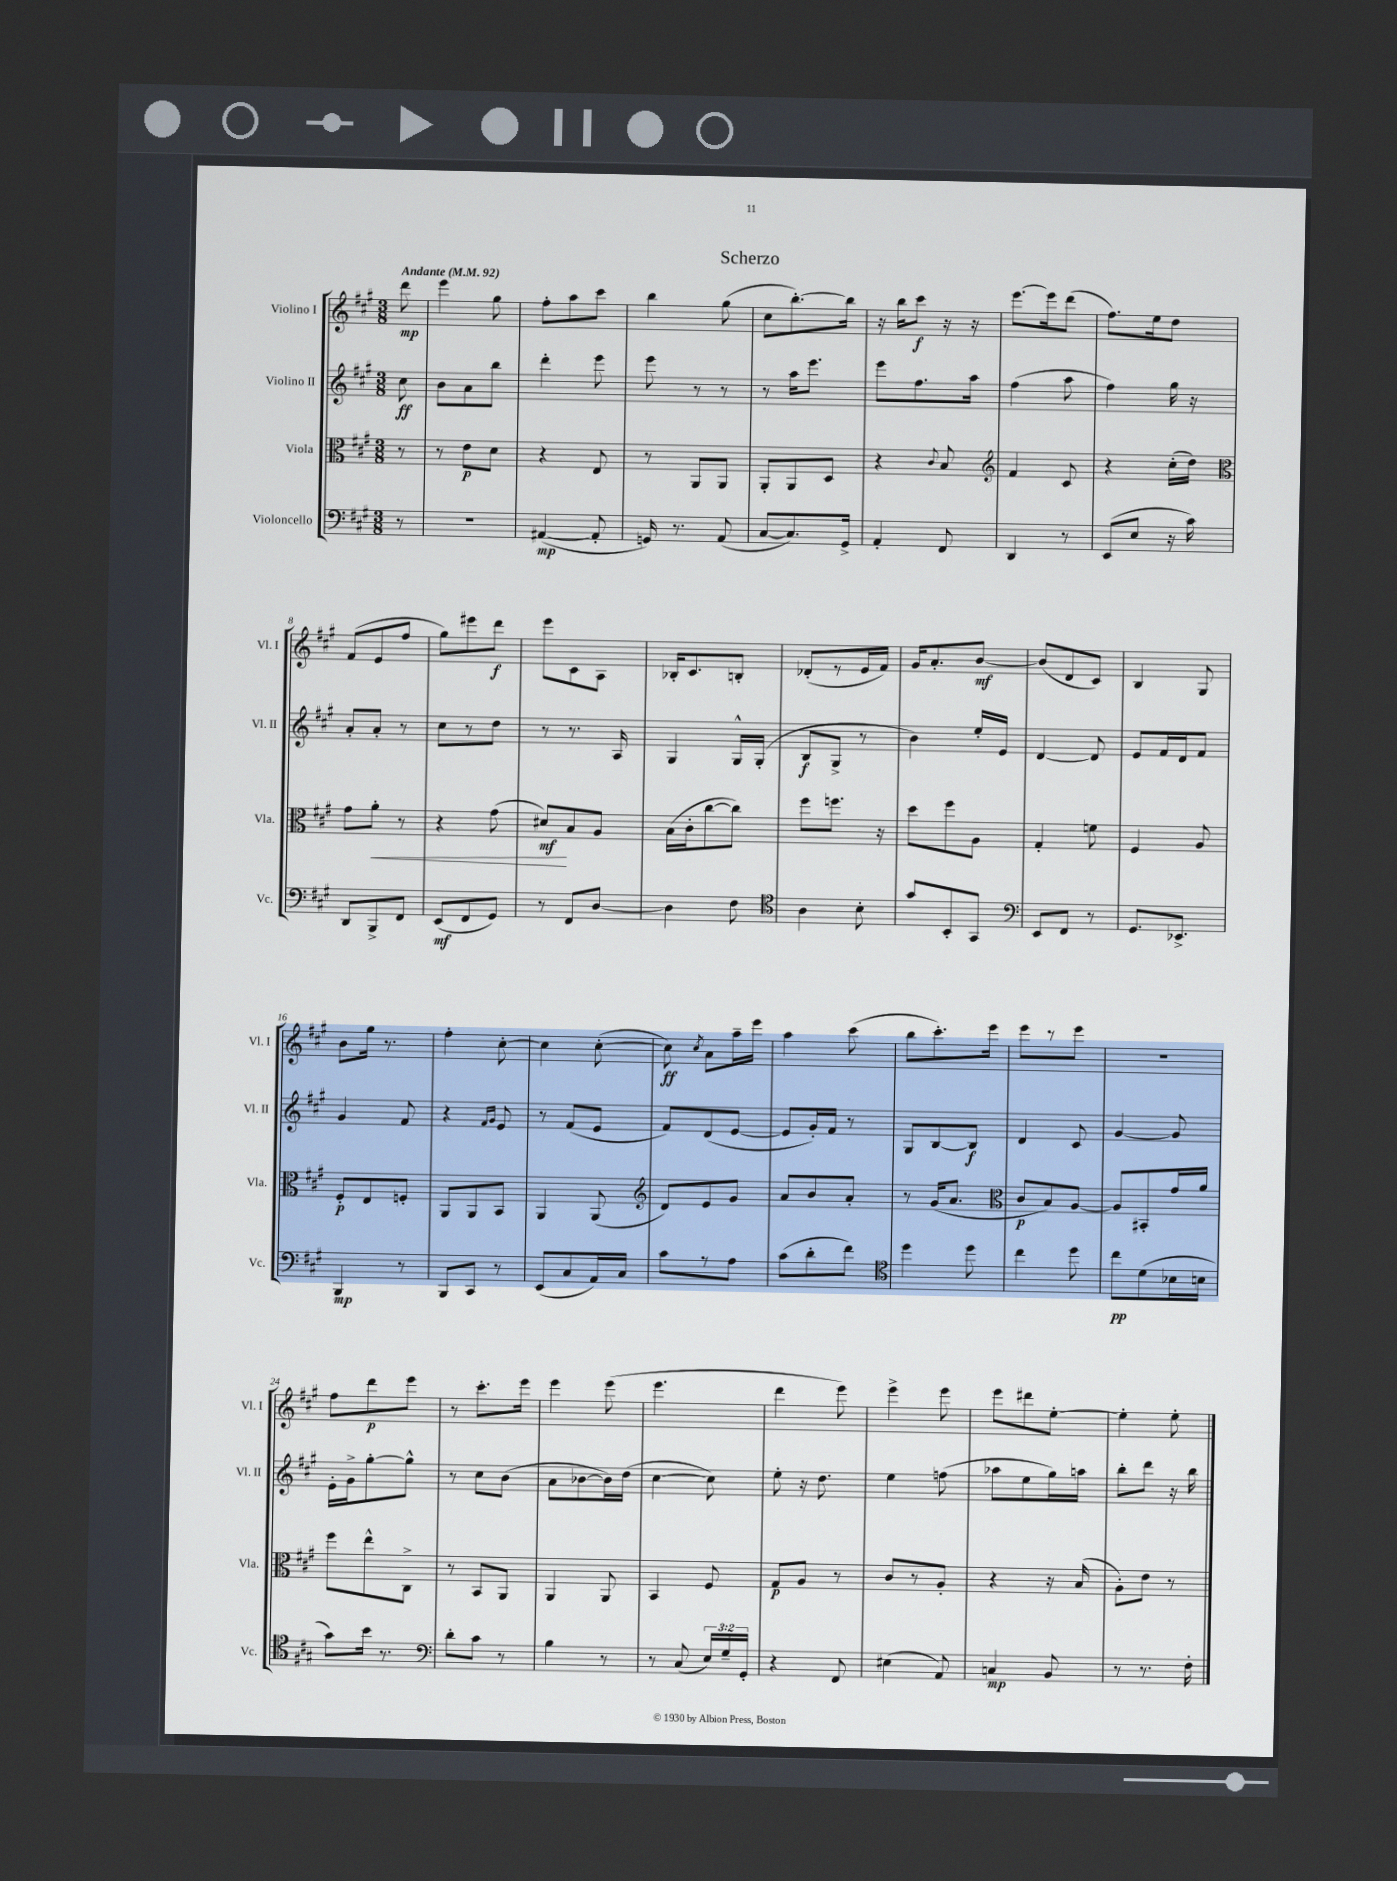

**kern	**dynam	**kern	**dynam	**kern	**dynam	**kern	**dynam
*part4	*part4	*part3	*part3	*part2	*part2	*part1	*part1
*staff4	*staff4	*staff3	*staff3	*staff2	*staff2	*staff1	*staff1
*I"Violoncello	*	*I"Viola	*	*I"Violino II	*	*I"Violino I	*
*I'Vc.	*	*I'Vla.	*	*I'Vl. II	*	*I'Vl. I	*
*clefF4	*	*clefC3	*	*clefG2	*	*clefG2	*
*k[f#c#g#]	*	*k[f#c#g#]	*	*k[f#c#g#]	*	*k[f#c#g#]	*
*M3/8	*	*M3/8	*	*M3/8	*	*M3/8	*
*MM92	*	*MM92	*	*MM92	*	*MM92	*
=	=	=	=	=	=	=	=
!	!	!	!	!	!	!LO:TX:a:B:t=Andante	!
8r	.	8r	.	8cc#\	ff	8ddd\	mp
=1	=1	=1	=1	=1	=1	=1	=1
4.r	.	8r	.	8b\L	.	4eee\	.
.	.	8e\L	p	8a\	.	.	.
.	.	8d\J	.	8bb\J	.	8gg#\	.
=2	=2	=2	=2	=2	=2	=2	=2
([4AA#X/	mp	4r	.	4ddd'\	.	8ff#'\L	.
.	.	.	.	.	.	8aa\	.
8AA#'/]	.	8E/	.	8eee\	.	8ccc#\J	.
=3	=3	=3	=3	=3	=3	=3	=3
16GGn/)	.	8r	.	8eee\	.	4bb\	.
8.r	.	.	.	.	.	.	.
.	.	8AA/L	.	8r	.	.	.
(8AA/	.	8AA/J	.	8r	.	(8gg#\	.
=4	=4	=4	=4	=4	=4	=4	=4
[8C#/L	.	8AA'/L	.	8r	.	8cc#\L	.
8.C#/])	.	8AA/	.	16aa\KL	.	[8.bb'\)	.
.	.	.	.	8.eee\J	.	.	.
.	.	8D/J	.	.	.	.	.
16GG#^/Jk	.	.	.	.	.	16bb\Jk]	.
=5	=5	=5	=5	=5	=5	=5	=5
4AA'/	.	4r	.	8eee\L	.	16r	.
.	.	.	.	.	.	16bb\KL	.
.	.	.	.	8.ff#\	.	8ccc#\J	f
.	.	8qqc#/	.	.	.	.	.
8FF#/	.	8B/	.	.	.	16r	.
.	.	.	.	16aa\Jk	.	16r	.
=6	=6	=6	=6	=6	=6	=6	=6
*	*	*clefG2	*	*	*	*	*
4DD/	.	4f#/	.	(4ff#\	.	[8.eee\L	.
.	.	.	.	.	.	16eee\k]	.
8r	.	8c#/	.	8aa\	.	(8ddd\J	.
=7	=7	=7	=7	=7	=7	=7	=7
(8EE/L	.	4r	.	4ff#\)	.	8.ff#\L)	.
8E/J	.	.	.	.	.	.	.
.	.	.	.	.	.	16ee\k	.
16r	.	(16cc#'\LL	.	16gg#\	.	8dd\J	.
16c#\)	.	16dd\JJ)	.	16r	.	.	.
!!LO:LB:g=z
=8	=8	=8	=8	=8	=8	=8	=8
*	*	*clefC3	*	*	*	*	*
8DD/L	.	8g#\L	.	8a'/L	.	(8f#/L	.
!	!	!	!LO:HP:b	!	!	!	!
8BBB^/	.	8a'\J	<	8a'/J	.	8e/	.
8FF#/J	.	8r	.	8r	.	8ff#/J	.
=9	=9	=9	=9	=9	=9	=9	=9
(8EE/L	mf	4r	.	8cc#\L	.	8gg#\L)	.
8FF#/	.	.	.	8r	.	8eee#X\	.
8GG#/J)	.	(8g#\	.	8dd\J	.	8ddd\J	f
=10	=10	=10	=10	=10	=10	=10	=10
8r	.	8d#X/L)	mf	8r	.	8eee\L	.
8FF#/L	.	8B/	[	8.r	.	8c#\	.
[8D/J	.	8A/J	.	.	.	8A\J	.
.	.	.	.	16A/	.	.	.
=11	=11	=11	=11	=11	=11	=11	=11
4D\]	.	(16B\LL	.	4G#/	.	16B-X'/KL	.
.	.	16c#'\J	.	.	.	8.c#/	.
.	.	[8cc#\	.	.	.	.	.
8F#\	.	8cc#\J])	.	16G#^^/LL	.	8Bn'/J	.
.	.	.	.	(16G#'/JJ	.	.	.
=12	=12	=12	=12	=12	=12	=12	=12
*clefC4	*	*	*	*	*	*	*
4A\	.	8ff#\L	.	8B/L	f	(8d-X'/L	.
.	.	8.ffn\J	.	8G#^/J	.	8r	.
8B'\	.	.	.	8r	.	16e/L	.
.	.	16r	.	.	.	16f#/JJ)	.
=13	=13	=13	=13	=13	=13	=13	=13
8g#/L	.	8dd\L	.	4b\)	.	16g#/KL	.
.	.	.	.	.	.	8.a'/	.
8BB'/	.	8ff#\	.	.	.	.	.
8GG#/J	.	8A\J	.	16ee'/LL	.	[8b/J	mf
.	.	.	.	16e/JJ	.	.	.
=14	=14	=14	=14	=14	=14	=14	=14
*clefF4	*	*	*	*	*	*	*
8EE/L	.	4G#'/	.	[4d/	.	(8b/L]	.
8FF#/J	.	.	.	.	.	8d/	.
8r	.	8fn\	.	8d/]	.	8c#/J)	.
=15	=15	=15	=15	=15	=15	=15	=15
8.GG#/L	.	4F#/	.	8e/L	.	4B/	.
.	.	.	.	16f#/L	.	.	.
8.EE-X^/J	.	.	.	16d/J	.	.	.
.	.	8A/	.	8f#/J	.	8G#/	.
!!LO:LB:g=z
=16	=16	=16	=16	=16	=16	=16	=16
4BBB/	mp	8F#'/L	p	4g#/	.	8b\L	.
.	.	8E/	.	.	.	16gg#\Jk	.
.	.	.	.	.	.	8.r	.
8r	.	8Fn'/J	.	8f#/	.	.	.
=17	=17	=17	=17	=17	=17	=17	=17
8BBB/L	.	8AA/L	.	4r	.	4ff#'\	.
8CC#/J	.	8AA/	.	.	.	.	.
.	.	.	.	16qqf#/LL	.	.	.
.	.	.	.	16qqg#/JJ	.	.	.
8r	.	8BB/J	.	8e/	.	[8cc#'\	.
=18	=18	=18	=18	=18	=18	=18	=18
(8EE/L	.	4AA/	.	8r	.	4cc#\]	.
8C#/	.	.	.	(8f#/L	.	.	.
16AA/L)	.	(8AA/	.	8e/J	.	([8cc#'\	.
16C#/JJ	.	.	.	.	.	.	.
=19	=19	=19	=19	=19	=19	=19	=19
*	*	*clefG2	*	*	*	*	*
8c#\L	.	8d/L)	.	8f#/L)	.	8cc#\])	ff
.	.	.	.	.	.	8qcc#/	.
8r	.	8e/	.	(8d/	.	8a\L	.
8A\J	.	8g#/J	.	[8e/J	.	16aa~\L	.
.	.	.	.	.	.	16eee\JJ	.
=20	=20	=20	=20	=20	=20	=20	=20
(8c#\L	.	8a/L	.	8e/L]	.	4aa\	.
8d'\	.	8b/	.	16g#'/L)	.	.	.
.	.	.	.	16f#/JJ	.	.	.
8f#\J)	.	8a'/J	.	8r	.	(8ccc#\	.
=21	=21	=21	=21	=21	=21	=21	=21
*clefC4	*	*	*	*	*	*	*
4dd\	.	8r	.	8G#/L	.	8bb\L	.
.	.	(16g#/KL	.	[8B/	.	8.ccc#'\)	.
.	.	8.a/J	.	.	.	.	.
8dd\	.	.	.	8B/J]	f	.	.
.	.	.	.	.	.	16eee\Jk	.
=22	=22	=22	=22	=22	=22	=22	=22
*	*	*clefC3	*	*	*	*	*
4cc#\	.	8c#/L	p	4d/	.	8eee\L	.
.	.	8B/)	.	.	.	8r	.
8dd\	.	[8A/J	.	8c#/	.	8eee\J	.
=23	=23	=23	=23	=23	=23	=23	=23
8cc#\L	pp	8A/L]	.	[4g#/	.	4.r	.
(8d\	.	8BB#X'/	.	.	.	.	.
16B-X\L	.	16g#/L	.	8g#/]	.	.	.
16Bn\JJ	.	16a/JJ	.	.	.	.	.
!!LO:LB:g=z
=24	=24	=24	=24	=24	=24	=24	=24
8g#\L)	.	8ff#\L	.	16e'\LL	.	8ff#\L	.
.	.	.	.	16g#^\J	.	.	.
16b\Jk	.	8ee^^\	.	[8gg#'\	.	8ddd\	p
8.r	.	.	.	.	.	.	.
.	.	8C#^\J	.	8gg#^^\J]	.	8eee\J	.
=25	=25	=25	=25	=25	=25	=25	=25
*clefF4	*	*	*	*	*	*	*
8d'\L	.	8r	.	8r	.	8r	.
8c#\J	.	8BB/L	.	8cc#\L	.	8.ccc#'\L	.
8r	.	8AA/J	.	(8b\J	.	.	.
.	.	.	.	.	.	16eee\Jk	.
=26	=26	=26	=26	=26	=26	=26	=26
4B\	.	4AA/	.	8a\L	.	4eee\	.
.	.	.	.	[8b-X\	.	.	.
8r	.	8AA/	.	16b-\L])	.	(8eee\	.
.	.	.	.	(16dd\JJ	.	.	.
=27	=27	=27	=27	=27	=27	=27	=27
8r	.	4BB/	.	[4cc#\	.	4.eee\	.
(8C#/	.	.	.	.	.	.	.
24E/LL)	.	8F#/	.	8cc#\])	.	.	.
24G#~/	.	.	.	.	.	.	.
24GG#'/JJ	.	.	.	.	.	.	.
=28	=28	=28	=28	=28	=28	=28	=28
4r	.	8G#/L	p	8ee'\	.	4ddd\	.
.	.	8A/J	.	16r	.	.	.
.	.	.	.	8.dd\	.	.	.
8FF#/	.	8r	.	.	.	8eee\)	.
=29	=29	=29	=29	=29	=29	=29	=29
(4E#X\	.	8c#/L	.	4ee\	.	4eee^\	.
.	.	8r	.	.	.	.	.
8AA/)	.	8A'/J	.	(8ffn\	.	8eee\	.
=30	=30	=30	=30	=30	=30	=30	=30
4Cn/	mp	4r	.	8aa-X\L	.	8eee\L	.
.	.	.	.	8ee\	.	8ddd#X\	.
8BB/	.	16r	.	16gg#\L)	.	[8ee'\J	.
.	.	(16B/	.	16aan\JJ	.	.	.
=31	=31	=31	=31	=31	=31	=31	=31
8r	.	8A'\L)	.	8bb'\L	.	4ee'\]	.
8.r	.	8e\J	.	8ddd\J	.	.	.
.	.	8r	.	16r	.	8ee'\	.
16F#'\	.	.	.	16bb\	.	.	.
==	==	==	==	==	==	==	==
*-	*-	*-	*-	*-	*-	*-	*-
